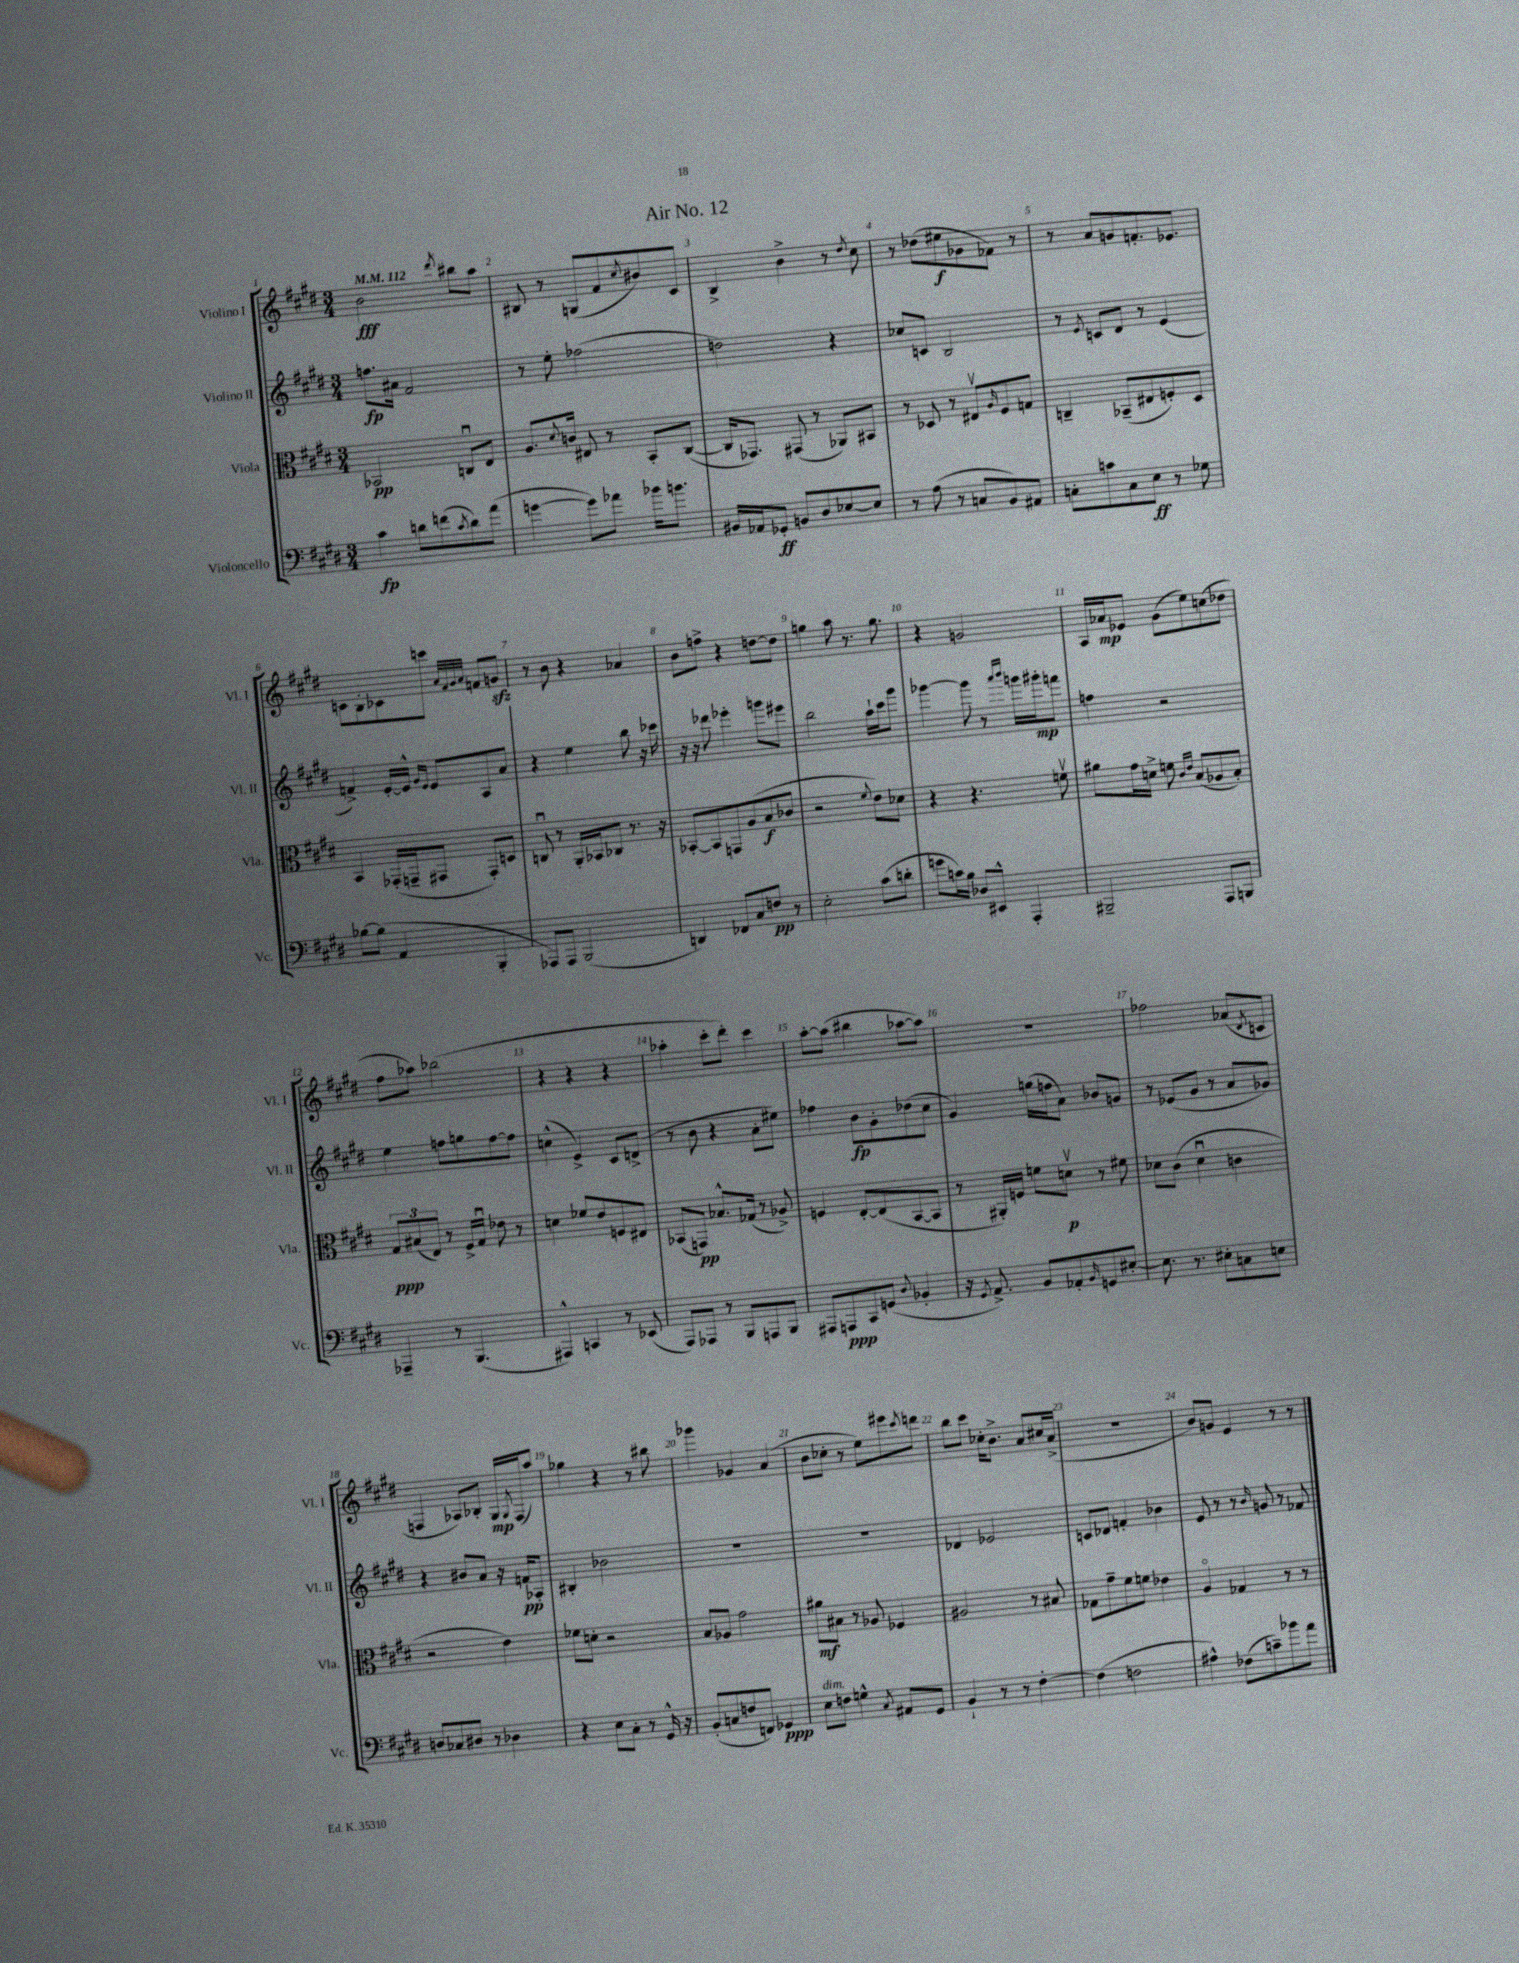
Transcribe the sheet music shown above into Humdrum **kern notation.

**kern	**kern	**kern	**kern
*staff4	*staff3	*staff2	*staff1
*clefF4	*clefC3	*clefG2	*clefG2
*k[f#c#g#d#]	*k[f#c#g#d#]	*k[f#c#g#d#]	*k[f#c#g#d#]
*M3/4	*M3/4	*M3/4	*M3/4
*MM112	*MM112	*MM112	*MM112
4c#\	2BB-/	8.ff\L	2b\
.	.	16a#\Jk	.
8d\L	.	2f#/	.
(8f\	.	.	.
8qc#/	.	.	8qddd#/
8d\)	8Cu/L	.	8bb#\L
(8a\J	8E/J	.	8aa\J
=	=	=	=
[4g\	8.A/L	8r	8B#/
.	.	8ee'\	8r
.	8qqd#/	.	.
.	16c/Jk	.	.
8g\]L)	8E#/	(2ff-\	(8G/L
8a-\J	8r	.	8f#/
.	.	.	8qcc#/
16b-\LK	8BB'/L	.	8b#/)
8.b\J	.	.	.
.	([8C#/J	.	8c#/J
=	=	=	=
16BB#/LL	16C#/]LK	2dd\)	4B^/
16AA-/J	8.GG-/J)	.	.
8GG-'/J	.	.	.
8BB/L	(8GG#/	.	4b^\
8D#/	8r	.	.
[8E-/	8AA-/L)	4r	8r
.	.	.	8qdd#/
8E-/]J	8BB#/J	.	8cc#\
=	=	=	=
8r	8r	8cc-/L	8r
(8A\	8D-/	8c/J	(8dd-\L
8r	8r	2B/	8ee#\
8C/L	8E#v/L	.	8g-\
.	16qqA/	.	.
8BB/)	8F#/	.	8f-\J)
8AA#/J	8G/J	.	8r
=	=	=	=
8C'\L	4C~/	8r	8r
.	.	8qe/	.
8c\	.	8c/L	8a/L
8C\	(8BB-~/L	8d#/J	8g/
8E\J	8E#/	8r	8.f'/
8r	8F'/)	(4e/	.
.	.	.	8.e-/J
8G-\	8D#/J	.	.
=	=	=	=
[8B-\L	4BB/	4f^/)	8c\L
(8B-\]J	.	.	8B'\
4AA/	(16GG-'/LL	[16e'/LL	8c-\
.	16GG~/J	16e^^/]JJ	.
.	.	16qqg#/LL	.
.	.	16qqe/JJ	.
.	8GG#/J	8e/L	8ccc\J
.	.	.	32qqa/LLL
.	.	.	32qqf#/
.	.	.	32qqg#/
.	.	.	32qqa/JJJ
4BBB'/	8GG#'/L)	8A/	8f/L
.	8D/J	8a/J	8g/J
=	=	=	=
8AAA-/L)	8Cu/	4r	8r
8AAA-/J	8r	.	8b\
(2BBB/	16AA'/LL	4ee\	4r
.	16BB-/J	.	.
.	8C-/J	.	.
.	8.r	8bb\	4a-/
.	.	16r	.
.	16r	16ccc-\	.
=	=	=	=
4DD/)	[8BB-'/L	16r	8b\L
.	.	16r	.
.	8BB-/]	8ddd-\	8ff^\J
8FF-/L	8GG/	4eee-'\	4r
8C#/	(8A/	.	.
8F/J	8B/	8ggg\L	[8dd\L
8r	8c-/J	8eee#\J	8dd\]J
=	=	=	=
2E'\	2r	2bb\	4gg\
.	.	.	8aa\
.	.	.	8.r
.	8qqf#/	.	.
(8c#\L	8e\L)	16aa`\LL	.
.	.	16ccc#\J	8.gg\
8d'\J	8d-\J	8ggg#\J	.
=	=	=	=
8g\L	4r	[4ggg-\	4r
16c\L)	.	.	.
16B\JJ	.	.	.
8D-/L	4.r	8ggg-\]	2g/
8EE#^^/J	.	8r	.
.	.	16qqaaa/LL	.
.	.	16qqbbb/JJ	.
4AAA'/	.	16ggg\LL	.
.	.	16ggg#'\J	.
.	8fv\	8fff\J	.
=	=	=	=
2BBB#~/	8a#\L	4ff\	16A/LL
.	.	.	16a-/J
.	16g#\L	.	8e-/J
.	16d^\JJ	.	.
.	8f\	2r	(8g#\L
.	16qqc#/LL	.	.
.	16qqe/JJ	.	.
.	(8B/L	.	8ee\)
8AAA/L	8A-/	.	(8cc\
8BBB/J	8B'/J)	.	8dd-\J
=	=	=	=
4AAA-~/	12G#/L	4ee\	8ff#\L
.	(12B#/	.	.
.	.	.	8aa-\J)
.	12E/J)	.	.
8r	8r	8ff\L	(2bb-\
(4.BBB/	16F#^/LL	8gg\	.
.	16G#u/JJ	.	.
.	8e-\	[8ff\	.
.	8r	8ff\]J	.
=	=	=	=
4AAA#^^/)	4d\	(4cc^^\	4r
4CC/	8f-/L	4e^/)	4r
.	8e/	.	.
8r	8F/	8c#/L	4r
(8EE-/	8E#/J	(8d^/J	.
=	=	=	=
8AAA/L)	(8BB-/L	8r	4aa-'\
8AAA-/J	8GG/J)	8b\	.
8r	8.B-^^/L	4r	8ccc#'\L
8BBB/L	.	.	8ddd#'\J)
.	(16G-/Jk	.	.
8AAA/	8r	8a'\L	4ccc#\
8BBB/J	8A-^/)	8ee#\J)	.
=	=	=	=
8AAA#/L	4F/	4ff-\	[8aa'\L
8AAA/	.	.	(8aa\]J
8CC#/	[8E'/L	8b\L	4bb#\
(8GG/J	(8E/]	8g#'\	.
8qqD#/	.	.	.
4BB-'/	[8BB/	(8dd-\	[8aa-\L
.	8BB/]J	8cc#\J	8aa-\]J)
=	=	=	=
16r	8r	4g#/)	2.r
8qGG#/	.	.	.
8.AA^/)	.	.	.
.	16AA#'/LL)	.	.
.	16F/JJ	.	.
8BB/L	8f\L	(16gg\LL	.
.	.	16ff\J	.
8AA-'/	8dv\J	8a\J)	.
16qqBB/	.	.	.
8GG/	8r	8b-/L	.
[8E#'/J	8f#\	8g/J	.
=	=	=	=
8.E#\]	8d-\L	8r	2ff-\
.	(8c#\J	(8e-/L	.
8.r	.	.	.
.	4d-u\	8g#/J	.
8E#'\L	.	8r	.
8C\	4c\	8a/L	(8a-/L
.	.	.	8qd#/
8E\J	.	8g-/J)	8c/J
=	=	=	=
8D/L	2r	4r	4F/
8C-/	.	.	.
8D#/J	.	8b#/L	8A-/L)
8r	.	8a/J	8B-'/J
4D-\	4e\)	16r	16G#/LL
.	.	.	8qG#/
.	.	16f/LK	(16F/J
.	.	8A-'/J	8aa/J)
=	=	=	=
4r	8f-\L	4B#'/	4gg-\
.	8d'\J	.	.
8E\L	2r	2b-\	4r
8C#'\J	.	.	.
8r	.	.	8r
16GG#^^/	.	.	8bb#\
16r	.	.	.
=	=	=	=
(8BB'/L	8B/L	2.r	4ggg-\
8C/	8A-/J	.	.
8F/	2g#\	.	4g-/
8FF/J)	.	.	.
4GG-/	.	.	(4a/
=	=	=	=
8E\L	8a#\L	2.r	8b\L
8F\J	8B#\J	.	8cc-'\J
4G^^\	8r	.	8r
.	8A-/	.	8ee\L)
8qC#/	.	.	.
8AA#/L	4F-/	.	8eee#\
.	.	.	8qccc#/
8GG#/J	.	.	8ddd\J
=	=	=	=
4BB`/	2A#/	4d-/	8bb\L
.	.	.	8ccc#\J
8r	.	2e-/	16cc-'\LK
.	.	.	8.b^\J
8r	.	.	.
[4F#'\	8r	.	8a/L
.	8B#/	.	16cc#/L
.	.	.	(16a^/JJ
=	=	=	=
(4F#\]	8G-\L	8c/L	2.r
.	8g#~\	8d-/J	.
2F\	8f#\	4f'/	.
.	8f\J	.	.
.	4e-\	4b-\	.
=	=	=	=
4A#^^\)	4Ao/	8e/	8b/L)
.	.	8r	8g/J
(8F-\L	4G-/	8r	4e/
.	.	16qqb/	.
8c~\)	.	8g/	.
8b-\	8r	8r	8r
8a\J	8r	8f-/	8r
==	==	==	==
*-	*-	*-	*-
